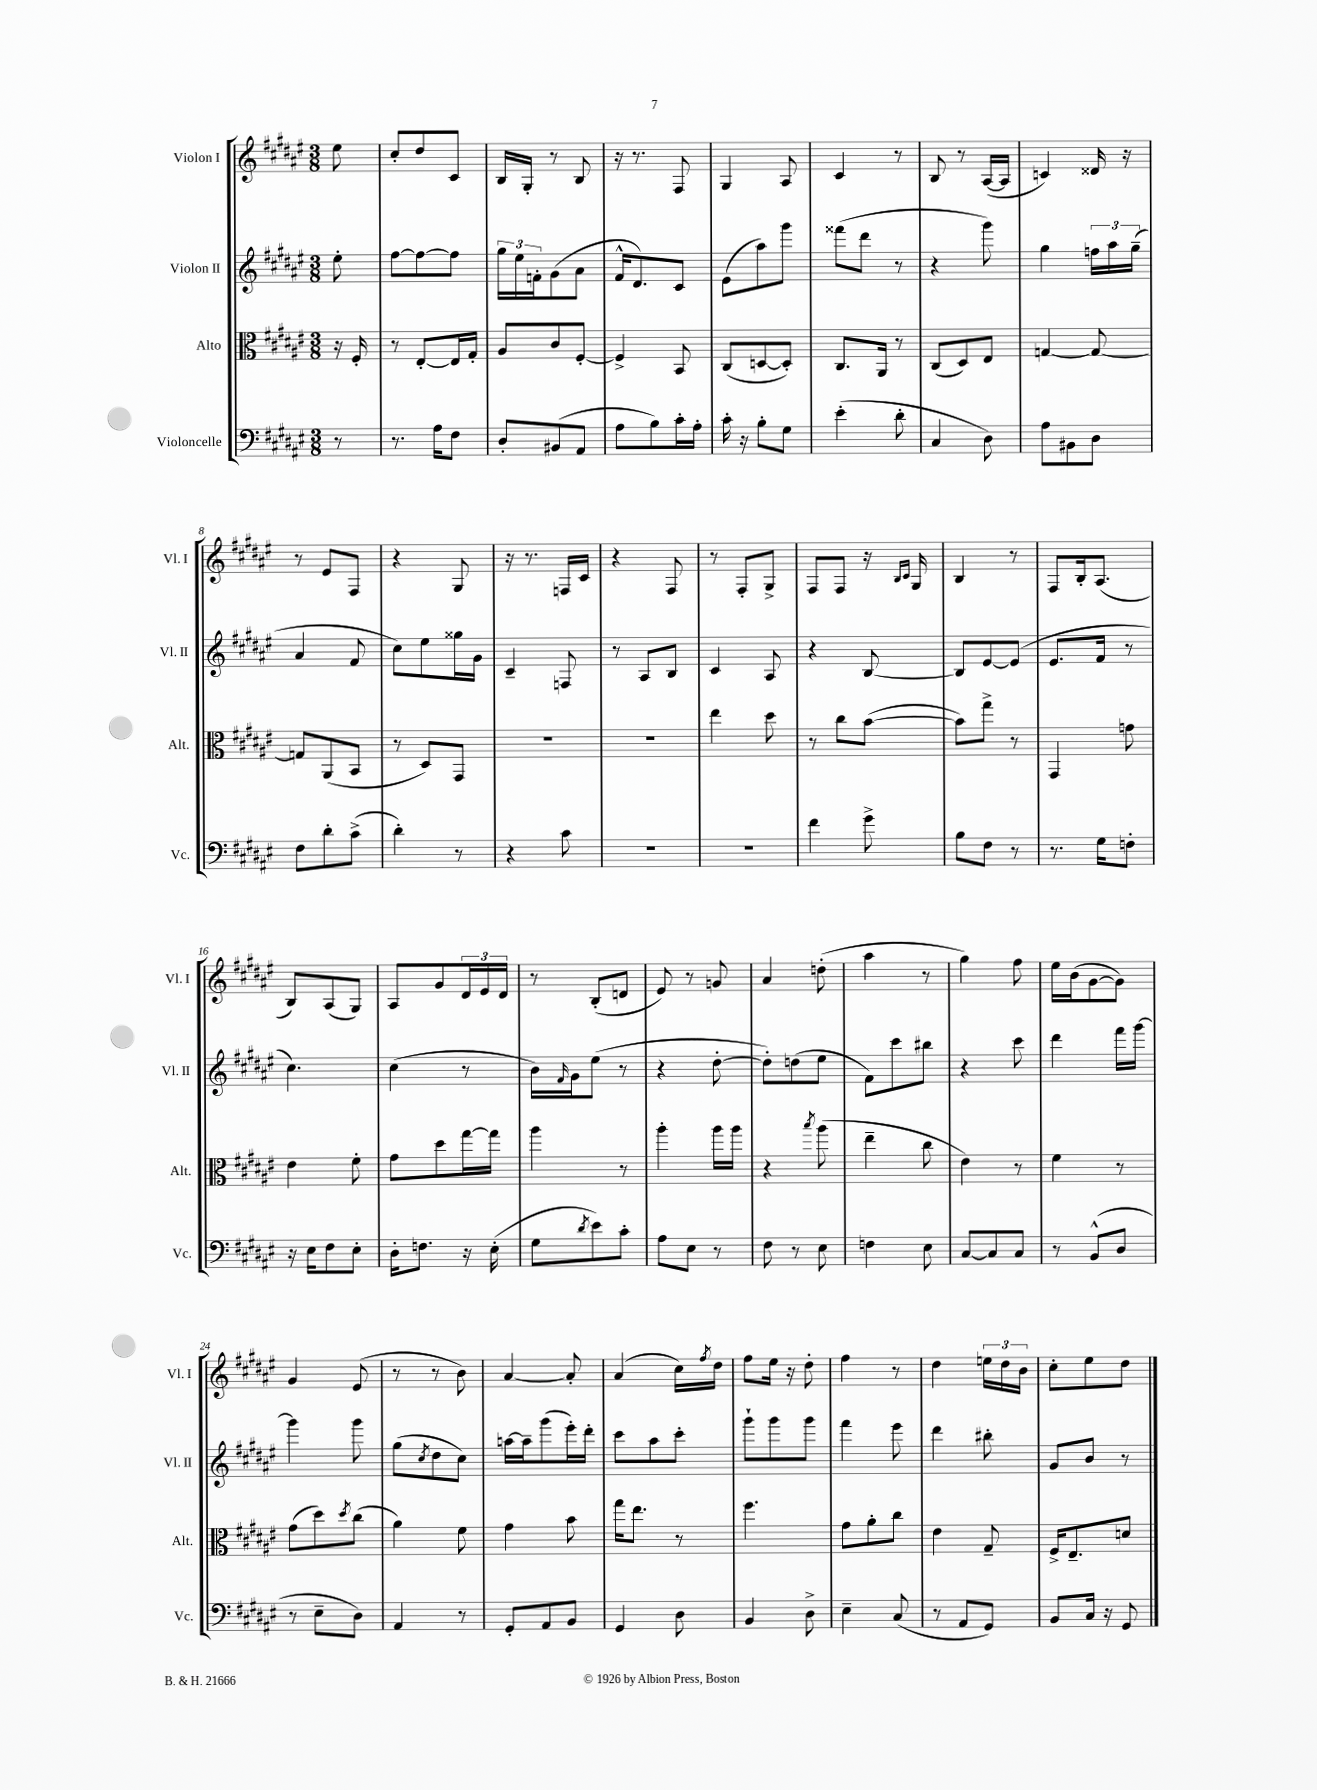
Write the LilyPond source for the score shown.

<<
\new StaffGroup <<
\new Staff = "s0" \with { instrumentName = "Violon I" shortInstrumentName = "Vl. I" } {
    \clef treble \key fis \major \numericTimeSignature \time 3/8 \partial 8
    eis''8 |
    cis''8-. dis''8 cis'8 |
    b16 gis16-. r8 b8 |
    r16 r8. fis8 |
    gis4 ais8 |
    cis'4 r8 |
    b8 r8 ais16~( ais16 |
    c'4) disis'16 r16 |
    r8 eis'8 fis8 |
    r4 gis8 |
    r16 r8. f16 cis'16 |
    r4 fis8 |
    r8 fis8-. gis8-> |
    fis8 fis8 r16 \grace { b16 cis'16 } gis16 |
    b4 r8 |
    fis8 b16-. ais8.( |
    b8) ais8( gis8) |
    ais8 gis'8 \tuplet 3/2 { dis'16 eis'16 dis'16 } |
    r8 b8-.( d'8 |
    eis'8) r8 g'8 |
    ais'4 d''8-.( |
    ais''4 r8 |
    gis''4) fis''8 |
    eis''16 b'16( gis'8~ gis'8) |
    gis'4 eis'8( |
    r8 r8 b'8) |
    ais'4~ ais'8-. |
    ais'4( cis''16) \acciaccatura { fis''8 } dis''16 |
    fis''8 eis''16 r16 dis''8-. |
    fis''4 r8 |
    dis''4 \tuplet 3/2 { e''16 dis''16 b'16 } |
    cis''8-. eis''8 dis''8 \bar "|." |
}
\new Staff = "s1" \with { instrumentName = "Violon II" shortInstrumentName = "Vl. II" } {
    \clef treble \key fis \major \numericTimeSignature \time 3/8 \partial 8
    eis''8-. |
    fis''8~ fis''8~ fis''8 |
    \tuplet 3/2 { gis''16 eis''16 f'16-. } gis'8( ais'8 |
    fis'16-^ dis'8.) cis'8 |
    eis'8( ais''8) gis'''8 |
    fisis'''8( dis'''8 r8 |
    r4 gis'''8) |
    gis''4 \tuplet 3/2 { f''16 ais''16 gis''16--( } |
    ais'4 fis'8 |
    cis''8) eis''8 gisis''16 gis'16 |
    cis'4-- f8 |
    r8 ais8 b8 |
    cis'4 ais8 |
    r4 b8~ |
    b8 eis'8~ eis'8( |
    eis'8. fis'16 r8 |
    cis''4.) |
    cis''4( r8 |
    b'16) \grace { fis'16 } gis'16 eis''8( r8 |
    r4 dis''8~-. |
    dis''8-.) d''8( eis''8 |
    fis'8) cis'''8 bis''8 |
    r4 cis'''8 |
    dis'''4 fis'''16 gis'''16~ |
    gis'''4 gis'''8 |
    gis''8( \acciaccatura { cis''8 } dis''8 cis''8) |
    a''16~ a''16-- gis'''8( eis'''16-.) dis'''16-. |
    cis'''8 ais''8 cis'''8-. |
    gis'''8-! gis'''8 gis'''8 |
    fis'''4 eis'''8 |
    dis'''4 bis''8-. |
    gis'8 b'8 r8 \bar "|." |
}
\new Staff = "s2" \with { instrumentName = "Alto" shortInstrumentName = "Alt." } {
    \clef alto \key fis \major \numericTimeSignature \time 3/8 \partial 8
    r16 fis16-. |
    r8 eis8~-. eis16 gis16-. |
    ais8 cis'8 fis8~-. |
    fis4-> b,8 |
    cis8( d8~ d8-.) |
    cis8. ais,16 r8 |
    cis8( dis8) eis8 |
    g4~ g8~ |
    g8 ais,8( b,8 |
    r8 dis8) gis,8 |
    R4. |
    R4. |
    eis''4 dis''8 |
    r8 cis''8 b'8~( |
    b'8) gis''8-> r8 |
    gis,4 g'8 |
    eis'4 fis'8-. |
    gis'8 dis''8 gis''16~ gis''16 |
    ais''4 r8 |
    ais''4-. ais''16 ais''16 |
    r4 \acciaccatura { b''8 } ais''8( |
    eis''4-- cis''8 |
    eis'4) r8 |
    fis'4 r8 |
    gis'8( dis''8) \acciaccatura { dis''8 } cis''8( |
    ais'4) fis'8 |
    gis'4 b'8 |
    gis''16 eis''8. r8 |
    fis''4. |
    gis'8 ais'8-. cis''8 |
    eis'4 gis8-- |
    fis16-> eis8.-- d'8 \bar "|." |
}
\new Staff = "s3" \with { instrumentName = "Violoncelle" shortInstrumentName = "Vc." } {
    \clef bass \key fis \major \numericTimeSignature \time 3/8 \partial 8
    r8 |
    r8. ais16 fis8 |
    dis8-. bis,8( ais,8 |
    ais8 b8) cis'16-. ais16-. |
    cis'16-. r16 b8-. gis8 |
    eis'4-.( dis'8-. |
    cis4 dis8) |
    ais8 bis,8 dis8 |
    fis8 dis'8-. cis'8->( |
    dis'4-.) r8 |
    r4 cis'8 |
    R4. |
    R4. |
    fis'4 gis'8-> |
    b8 fis8 r8 |
    r8. gis16 f8-. |
    r16 eis16 fis8 eis8-. |
    dis16-. f8. r16 eis16-.( |
    gis8 \acciaccatura { dis'8 } eis'8) cis'8-. |
    ais8 eis8 r8 |
    fis8 r8 eis8 |
    f4 eis8 |
    cis8~ cis8 cis8 |
    r8 b,8-^( dis8 |
    r8 eis8-- dis8) |
    ais,4 r8 |
    gis,8-. ais,8 b,8 |
    gis,4 dis8 |
    b,4 dis8-> |
    eis4-- cis8( |
    r8 ais,8 gis,8) |
    b,8 cis16 r16 gis,8 \bar "|." |
}
>>
>>
